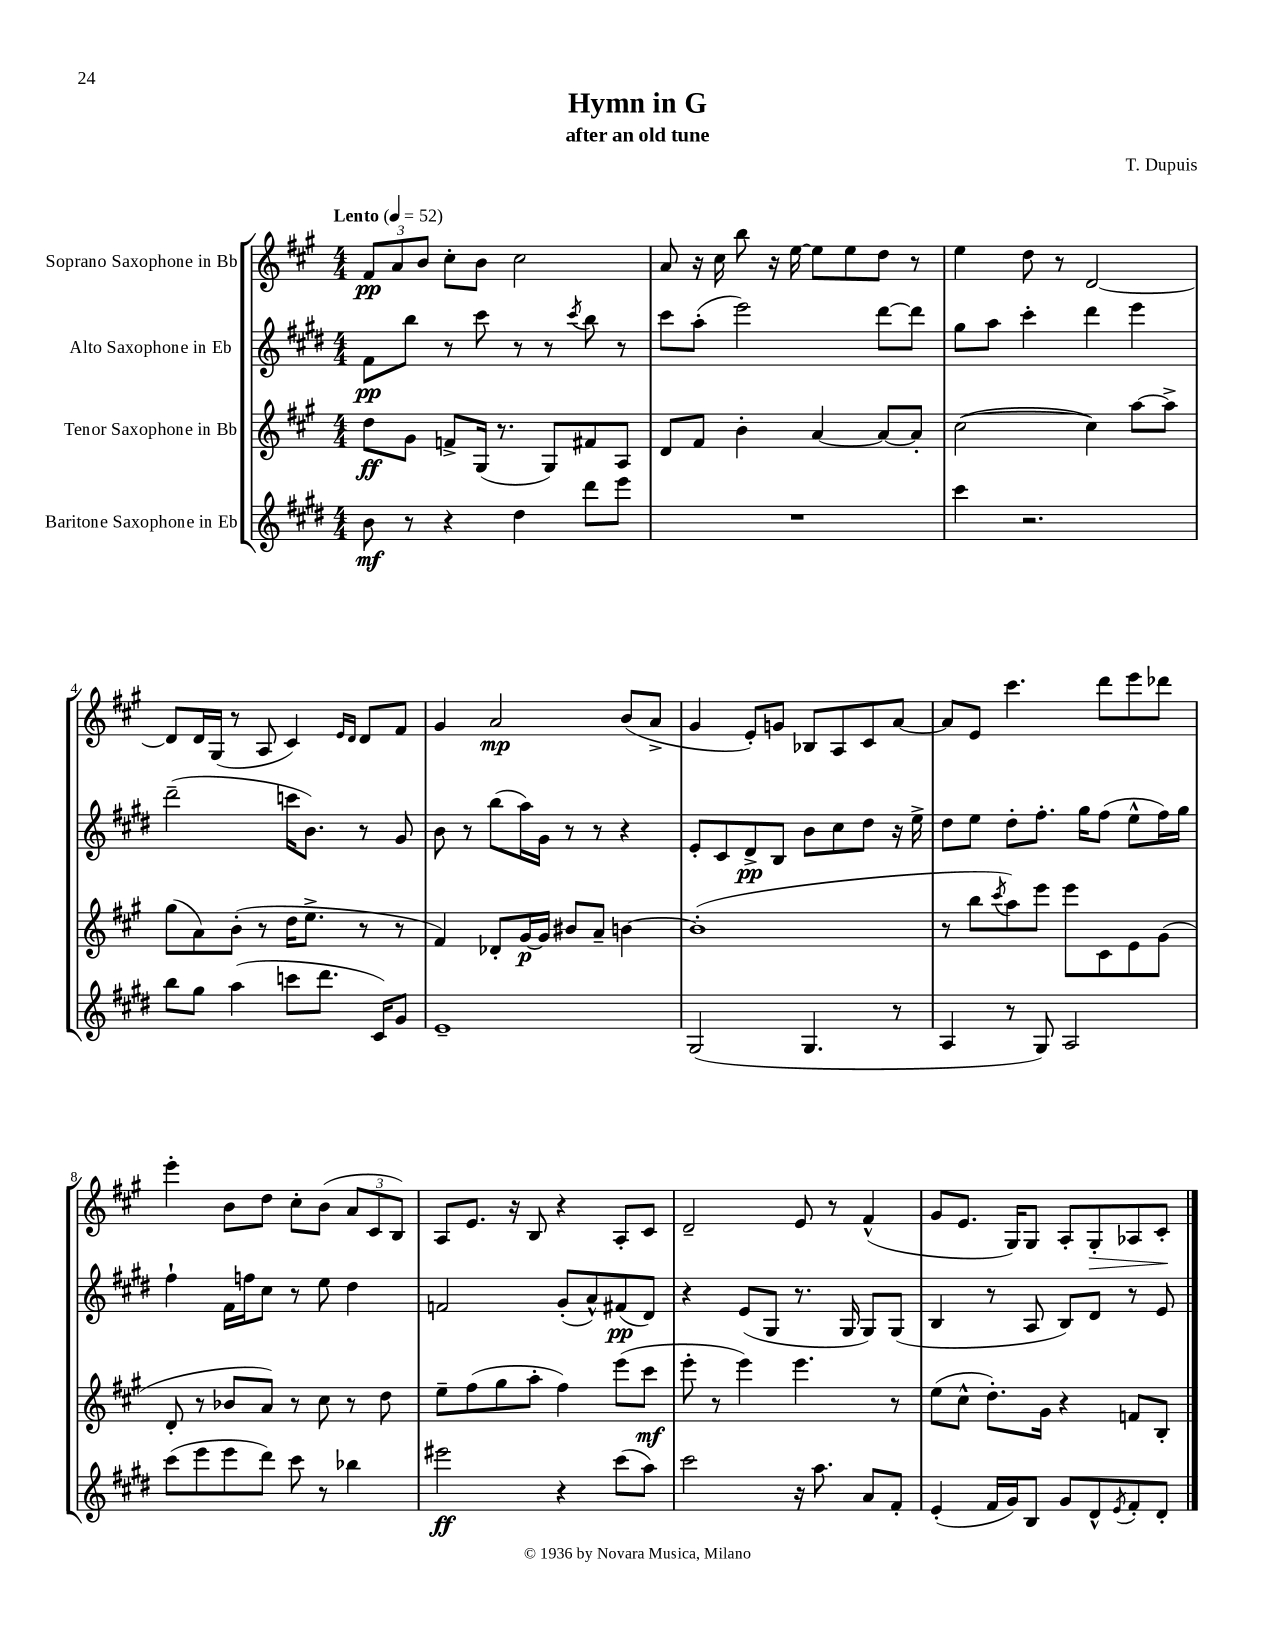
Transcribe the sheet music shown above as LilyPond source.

\header { title = "Hymn in G" composer = "T. Dupuis" subtitle = "after an old tune" }
<<
\new StaffGroup <<
\new Staff = "s0" \with { instrumentName = "Soprano Saxophone in Bb" } {
    \clef treble \key a \major \numericTimeSignature \time 4/4 \tempo "Lento" 4 = 52
    \tuplet 3/2 { fis'8\pp a'8 b'8 } cis''8-. b'8 cis''2 |
    a'8 r16 cis''16 b''8 r16 e''16~ e''8 e''8 d''8 r8 |
    e''4 d''8 r8 d'2~ |
    d'8 d'16 gis16( r8 a8 cis'4) \grace { e'16 d'16 } d'8 fis'8 |
    gis'4 a'2\mp b'8( a'8-> |
    gis'4 e'8-.) g'8 bes8 a8 cis'8 a'8~ |
    a'8 e'8 cis'''4. d'''8 e'''8 des'''8 |
    e'''4-. b'8 d''8 cis''8-. b'8( \tuplet 3/2 { a'8 cis'8 b8) } |
    a8 e'8. r16 b8 r4 a8-. cis'8 |
    d'2-- e'8 r8 fis'4-^( |
    gis'8 e'8. gis16) gis8 a8-. gis8-.\> aes8 cis'8-.\! \bar "|." |
}
\new Staff = "s1" \with { instrumentName = "Alto Saxophone in Eb" } {
    \clef treble \key e \major \numericTimeSignature \time 4/4
    fis'8\pp b''8 r8 cis'''8 r8 r8 \acciaccatura { cis'''8 } b''8 r8 |
    cis'''8 a''8-.( e'''2) dis'''8~ dis'''8 |
    gis''8 a''8 cis'''4-. dis'''4 e'''4 |
    dis'''2--( c'''16 b'8.) r8 gis'8 |
    b'8 r8 b''8( a''16) gis'16 r8 r8 r4 |
    e'8-. cis'8 dis'8->\pp b8 b'8 cis''8 dis''8 r16 e''16-> |
    dis''8 e''8 dis''8-. fis''8.-. gis''16 fis''8( e''8-^ fis''16) gis''16 |
    fis''4-! fis'16 f''16 cis''8 r8 e''8 dis''4 |
    f'2 gis'8-.( a'8-^) fis'8\pp( dis'8) |
    r4 e'8( gis8 r8. gis16 gis8) gis8( |
    b4 r8 a8 b8) dis'8 r8 e'8 \bar "|." |
}
\new Staff = "s2" \with { instrumentName = "Tenor Saxophone in Bb" } {
    \clef treble \key a \major \numericTimeSignature \time 4/4
    d''8\ff gis'8 f'8-> gis16( r8. gis8) fis'8 a8 |
    d'8 fis'8 b'4-. a'4~ a'8~ a'8-. |
    cis''2~( cis''4) a''8~ a''8-> |
    gis''8( a'8) b'8-.( r8 d''16 e''8.-> r8 r8 |
    fis'4) des'8-. gis'16~\p gis'16 bis'8 a'8-- b'4~ |
    b'1-.( |
    r8 b''8 \acciaccatura { cis'''8 } a''8) e'''8 e'''8 cis'8 e'8 gis'8( |
    d'8-. r8 bes'8 a'8) r8 cis''8 r8 d''8 |
    e''8-- fis''8( gis''8 a''8-. fis''4) e'''8( cis'''8\mf |
    e'''8-. r8 e'''4) e'''4. r8 |
    e''8( cis''8-^ d''8.-.) gis'16 r4 f'8 b8-. \bar "|." |
}
\new Staff = "s3" \with { instrumentName = "Baritone Saxophone in Eb" } {
    \clef treble \key e \major \numericTimeSignature \time 4/4
    b'8\mf r8 r4 dis''4 dis'''8 e'''8 |
    R1 |
    cis'''4 r2. |
    b''8 gis''8 a''4( c'''8 dis'''8. cis'16) gis'8 |
    e'1-- |
    gis2( gis4. r8 |
    a4 r8 gis8) a2 |
    cis'''8( e'''8 e'''8 dis'''8) cis'''8 r8 bes''4 |
    eis'''2\ff r4 cis'''8( a''8) |
    cis'''2 r16 a''8. a'8 fis'8-. |
    e'4-.( fis'16 gis'16) b8 gis'8 dis'8-^ \acciaccatura { e'8 } fis'8-. dis'8-. \bar "|." |
}
>>
>>
